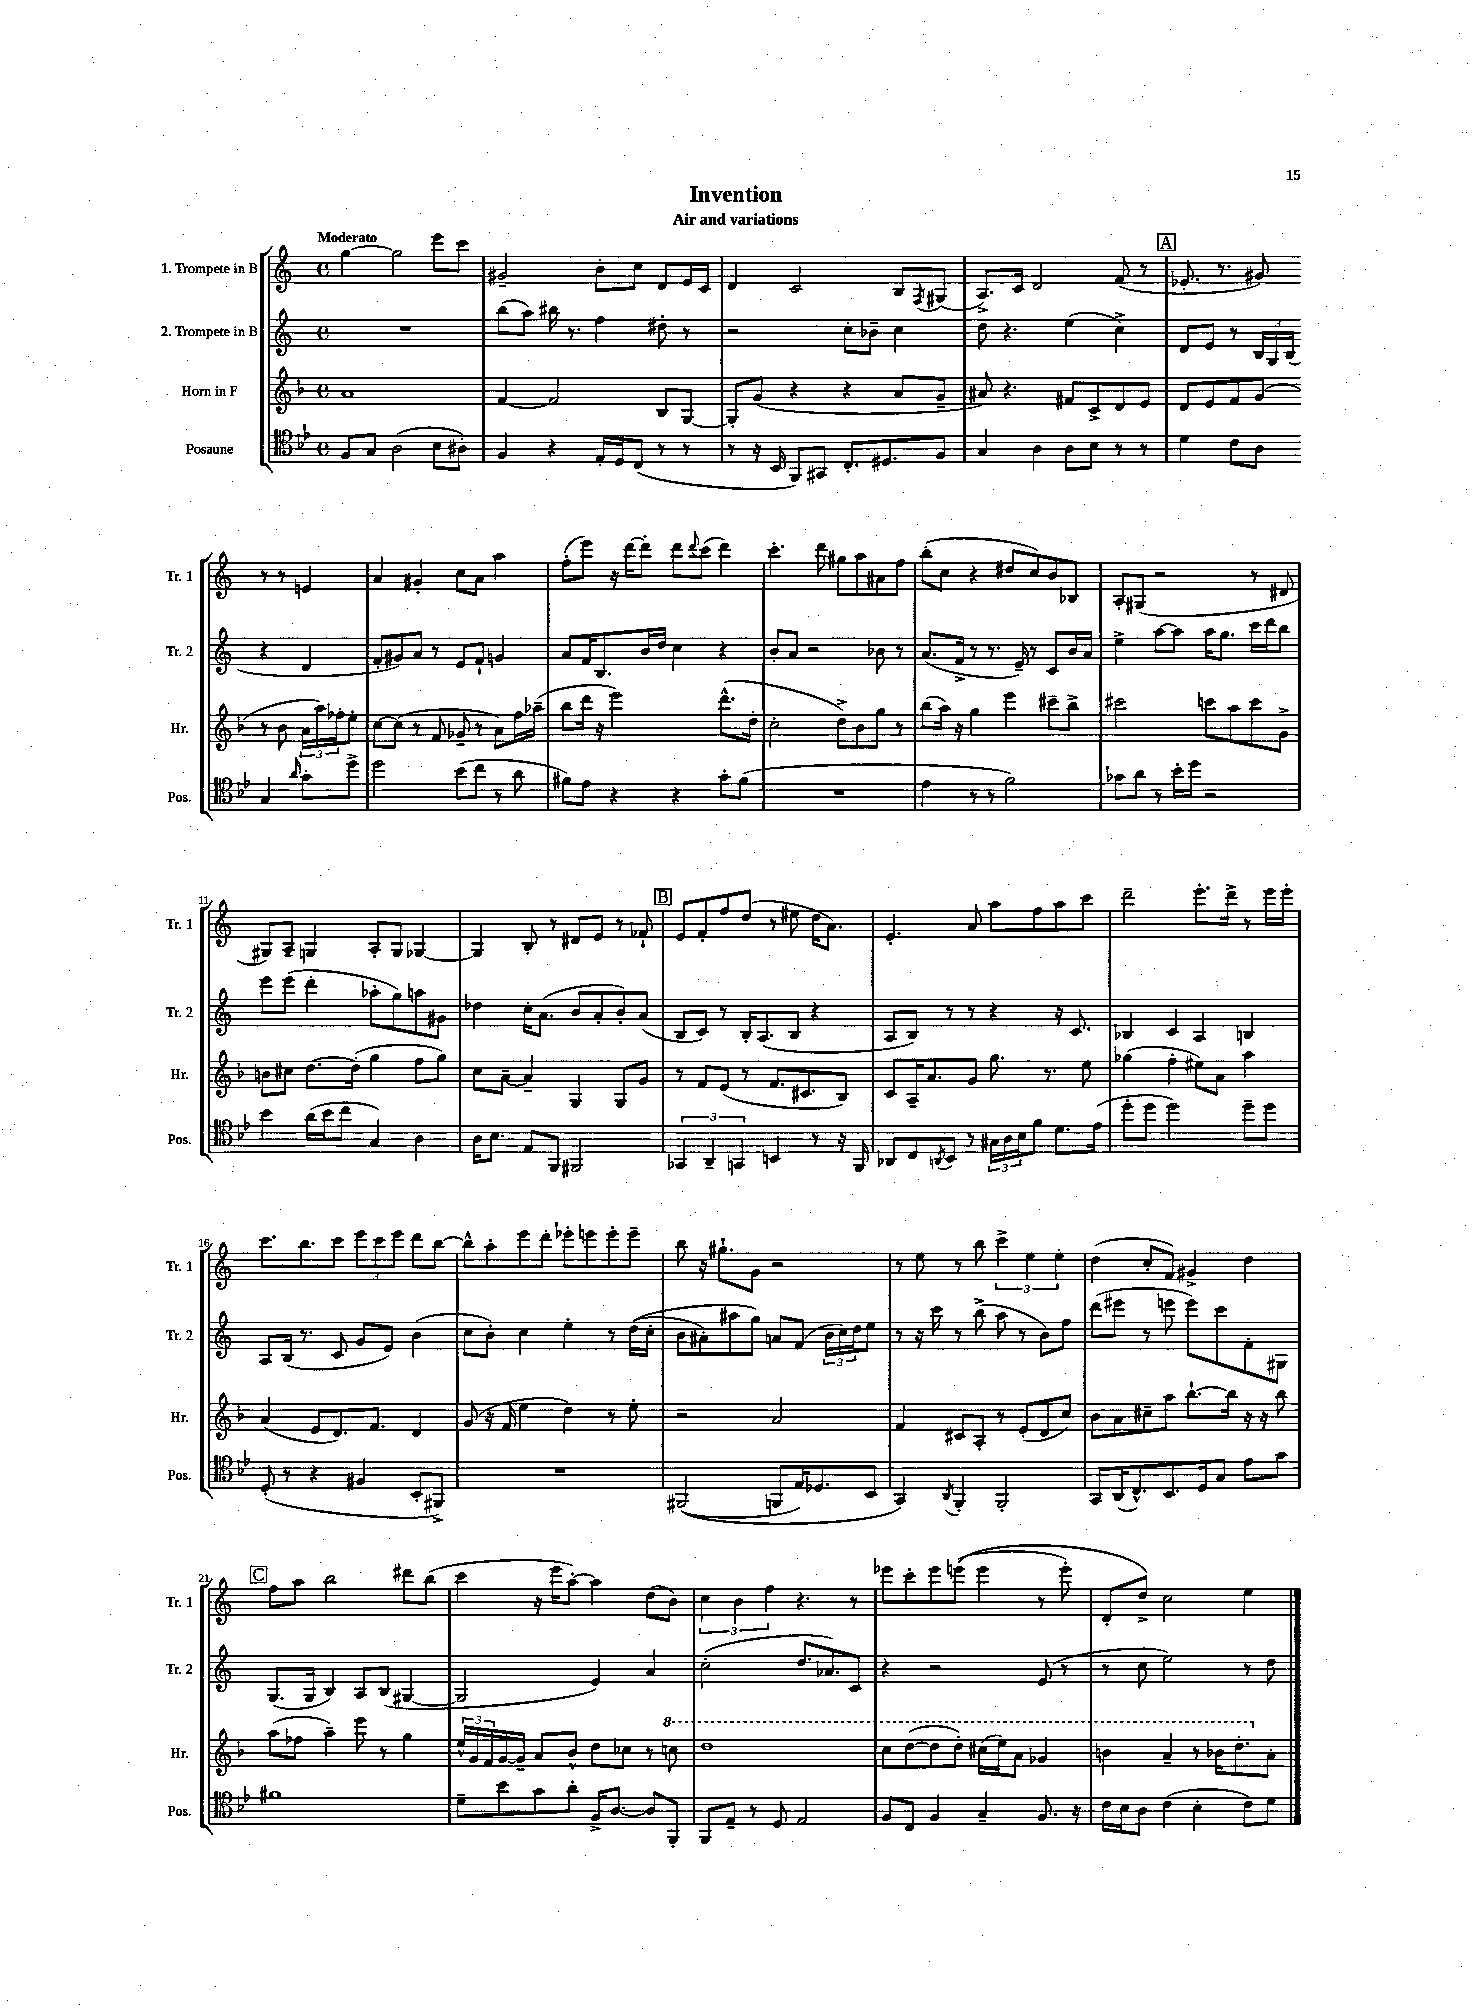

**kern	**kern	**kern	**kern
*staff4	*staff3	*staff2	*staff1
*clefC4	*clefG2	*clefG2	*clefG2
*k[b-e-]	*k[b-]	*k[]	*k[]
*M4/4	*M4/4	*M4/4	*M4/4
*met(c)	*met(c)	*met(c)	*met(c)
8F	1a	1r	[4gg
8G	.	.	.
(2A	.	.	2gg]
8B-	.	.	8eee
8A#')	.	.	8ccc
=	=	=	=
4F	[4f	(8bb	2g#~
.	.	8aa)	.
4r	2f]	16bb#	.
.	.	8.r	.
16E-'	.	4ff	8b'
16D	.	.	.
(8C	.	.	8cc
8r	8B-	8dd#'	8d
8r	[8G	8r	16e
.	.	.	16c
=	=	=	=
8r	8G']	2r	4d
16r	(8g	.	.
16BB-	.	.	.
8FF)	4r	.	2c
8GG#	.	.	.
8.C'	4r	8cc'	.
.	.	8b-~	.
8.D#	.	.	.
.	8a	4cc	8B
.	.	.	8qF
8F	8g~	.	(8G#
=	=	=	=
4G	8a#)	8dd	8.A^)
.	4.r	4.r	.
.	.	.	16c
4A	.	.	2d
8A	8f#	(4ee	.
8B-	8c^	.	.
8r	8d	4cc^)	(8f
8r	8e	.	8r
=	=	=	=
4d	8d	8d	8.e-'
.	8e	8e	.
.	.	.	8.r
8c	8f	8r	.
8A	(8g	24B	8g#)
.	.	24G	.
.	.	(24B	.
4G	8r	4r	8r
.	8b-	.	8r
16qqa	.	.	.
8g'	24a	4d	4e
.	24aa)	.	.
.	24ff-'	.	.
8dd^	8ee'	.	.
=	=	=	=
2dd	[8cc	8f'	4a
.	(8cc]	8g#)	.
.	8r	8a	4g#'
.	8f	8r	.
(8b-	8g-~	8e	8cc
8cc	8r	8f`	8a
8r	8a)	4g	4aa
8a	16ff	.	.
.	(16aa-~	.	.
=	=	=	=
8f#)	8bb-	8a	(8ff'
8e-	16ddd	16f	8eee)
.	16r	8.B	.
4r	2eee)	.	16r
.	.	.	[16ddd
.	.	16b	8ddd']
.	.	16dd	.
4r	.	4cc	8ddd
.	.	.	8qqddd
.	.	.	(8ccc
8g'	(8.ddd^^	4r	4ddd)
(8f#	.	.	.
.	16dd'	.	.
=	=	=	=
1r	2cc'	8b'	4.ccc'
.	.	8a	.
.	.	2r	.
.	.	.	8ddd
.	8dd^)	.	8gg#
.	8b-	.	8aa
.	8gg	8b-	8a#
.	8r	8r	8ff
=	=	=	=
4e-	(8bb-	(8.a	(8bb'
.	16aa)	.	8cc
.	16r	16f^	.
8r	4gg	8r	4r
8r	.	8.r	.
2f)	4eee	.	8dd#
.	.	16e~)	.
.	.	8r	8cc)
.	8ccc#~	8c	8b
.	8bb-^	16b	8B-
.	.	16a	.
=	=	=	=
8g-	2ccc#	4ee^	8A'
8a	.	.	(8G#
8r	.	[8aa	2r
16b-'	.	8aa]	.
16dd	.	.	.
2r	8ccc	16aa	.
.	.	8.gg	.
.	8aa	.	.
.	8ccc	16ccc	8r
.	.	16ddd	.
.	8g^	8bb	8d#
=	=	=	=
4b-	8b	8eee	8G#)
.	8cc#	(8eee	8A~
(16a	[8.dd	4ddd'	4G
16b-	.	.	.
8cc	.	.	.
.	(16dd']	.	.
4G)	4gg	8aa-'	8A'
.	.	8gg)	8G
4A	8ff	8aa	[4G-
.	8gg)	8g#	.
=	=	=	=
16A	8cc	4dd-	4G-]
8.B-	.	.	.
.	[8a~	.	.
8E-	4a~]	16cc'	8B'
.	.	(8.a	.
8FF	.	.	8r
2FF#	4G	8b	8d#
.	.	8a'	8e
.	8G	8b')	8r
.	8g	(8a	8f-`
=	=	=	=
6GG-	8r	8B	8e
.	8f	8c)	8f'
6AA~	.	.	.
.	(8e	8r	8ff
6GG	.	.	.
.	8r	16B'	(8dd
.	.	(8.A	.
4BB	8.f	.	8r
.	.	8B	8ee#
.	8.c#	.	.
8r	.	4r	16dd
.	.	.	8.a)
16r	8B-)	.	.
16FF	.	.	.
=	=	=	=
8AA-	8c	8A	4.e'
8C	16A~	8B)	.
.	8.a	.	.
8qAA	.	.	.
8BB-	.	8r	.
8r	8g	8r	8a
24G#	8.gg	4r	8aa
24A	.	.	.
24B-	.	.	.
8f	.	.	8ff
.	8.r	.	.
8.d	.	16r	8aa
.	.	8.c	.
.	8ee	.	8ccc
(16e-	.	.	.
=	=	=	=
8dd'	(4gg-	4B-	2ddd~
8dd	.	.	.
2dd)	4ff'	4c	.
.	8ee#)	4A	8.eee'
.	8a	.	.
.	.	.	16ddd^
8dd~	4aa	4B	8r
8dd	.	.	16eee
.	.	.	16eee'
=	=	=	=
(8D'	(4a	8A	8.ccc
8r	.	(16B	.
.	.	8.r	8.bb
4r	8e	.	.
.	8.d)	8c	8ccc
4F#	.	8g	12eee
.	8.f	.	.
.	.	.	12ccc
.	.	8e)	.
.	.	.	12eee
8BB-'	4d	(4b	8ddd
8FF#^)	.	.	[8bb
=	=	=	=
1r	(8g	8cc	8bb^^]
.	16r	8b')	8aa'
.	16f	.	.
.	4ee	4cc	8eee
.	.	.	8ddd'
.	4dd)	4ee'	8eee-'
.	.	.	8eee
.	8r	8r	8eee'
.	8ee'	&((16dd	8eee~
.	.	16cc'	.
=	=	=	=
&((2FF#	2r	8b	8bb
.	.	8a#')	16r
.	.	.	8.gg#`
.	.	8aa#	.
.	.	8gg&)	8g
8FF	2a	8a	2r
16E-)	.	(8f	.
8.D-	.	.	.
.	.	24b	.
.	.	24cc)	.
.	.	24dd	.
8BB-	.	8ee	.
=	=	=	=
4GG&)	4f	8r	8r
.	.	16r	8ee
.	.	16ccc	.
8qAA	.	.	.
4FF'	8c#	8r	8r
.	8A'	(8bb^	8bb
2FF'	8r	8aa	6ccc^
.	(8e'	8r	.
.	.	.	6ee
.	8d	8b)	.
.	.	.	6ee'
.	8cc)	8ff	.
=	=	=	=
8GG	8b-	(8ddd	(4dd
(16AA	8a	8eee#	.
8.C^^)	.	.	.
.	8cc#~	8r	8cc'
8.BB-	8aa	8eee	8f)
.	[8.bb-`	8eee)	4g#^
16D	.	.	.
8G	.	8ccc	.
.	16bb-]	.	.
8e-	16r	8f'	4dd
.	16r	.	.
8g	8bb-	8G#	.
=	=	=	=
1f#	(8aa	(8.G	8ff
.	8ff-	.	8aa
.	.	16G	.
.	4aa~)	4B)	2bb
.	8eee	8A	.
.	8r	(8B	.
.	4gg	[4G#	8ddd#
.	.	.	(8bb
=	=	=	=
8d~	24ee^^	2G#]	4ccc
.	24g	.	.
.	24f	.	.
8b-	[16g	.	.
.	16g~]	.	.
8g	8a	.	16r
.	.	.	16eee
8a'	8b-^^	.	[8aa')
16F^	8dd	4e)	4aa]
[8.A	.	.	.
.	8cc-	.	.
8A]	8r	4a	(8dd
8FF'	8ccc	.	8b)
=	=	=	=
8FF	1ddd	(2cc'	6cc
8E-~	.	.	.
.	.	.	6b
8r	.	.	.
.	.	.	6ff
8D	.	.	.
2E-	.	8.dd	4.r
.	.	8.a-)	.
.	.	8c	8r
=	=	=	=
8F	8ccc	4r	8eee-
8C	([8ddd	.	8ccc'
4F	8ddd]	2r	8eee-
.	8ddd')	.	&((8eee
4G~	(16ccc#	.	4eee
.	16eee)	.	.
.	8aa	.	.
8.F	4gg-	(8e	8r
.	.	8r	8eee')
16r	.	.	.
=	=	=	=
16c	4bb	8r	8d'
16B-	.	.	.
8A	.	8cc	8dd^&)
(4c	4aa~	2ee)	2cc
4B-'	8r	.	.
.	16bb-	.	.
.	8.ddd'	.	.
8c)	.	8r	4ee
8d	8a'	8dd	.
==	==	==	==
*-	*-	*-	*-
